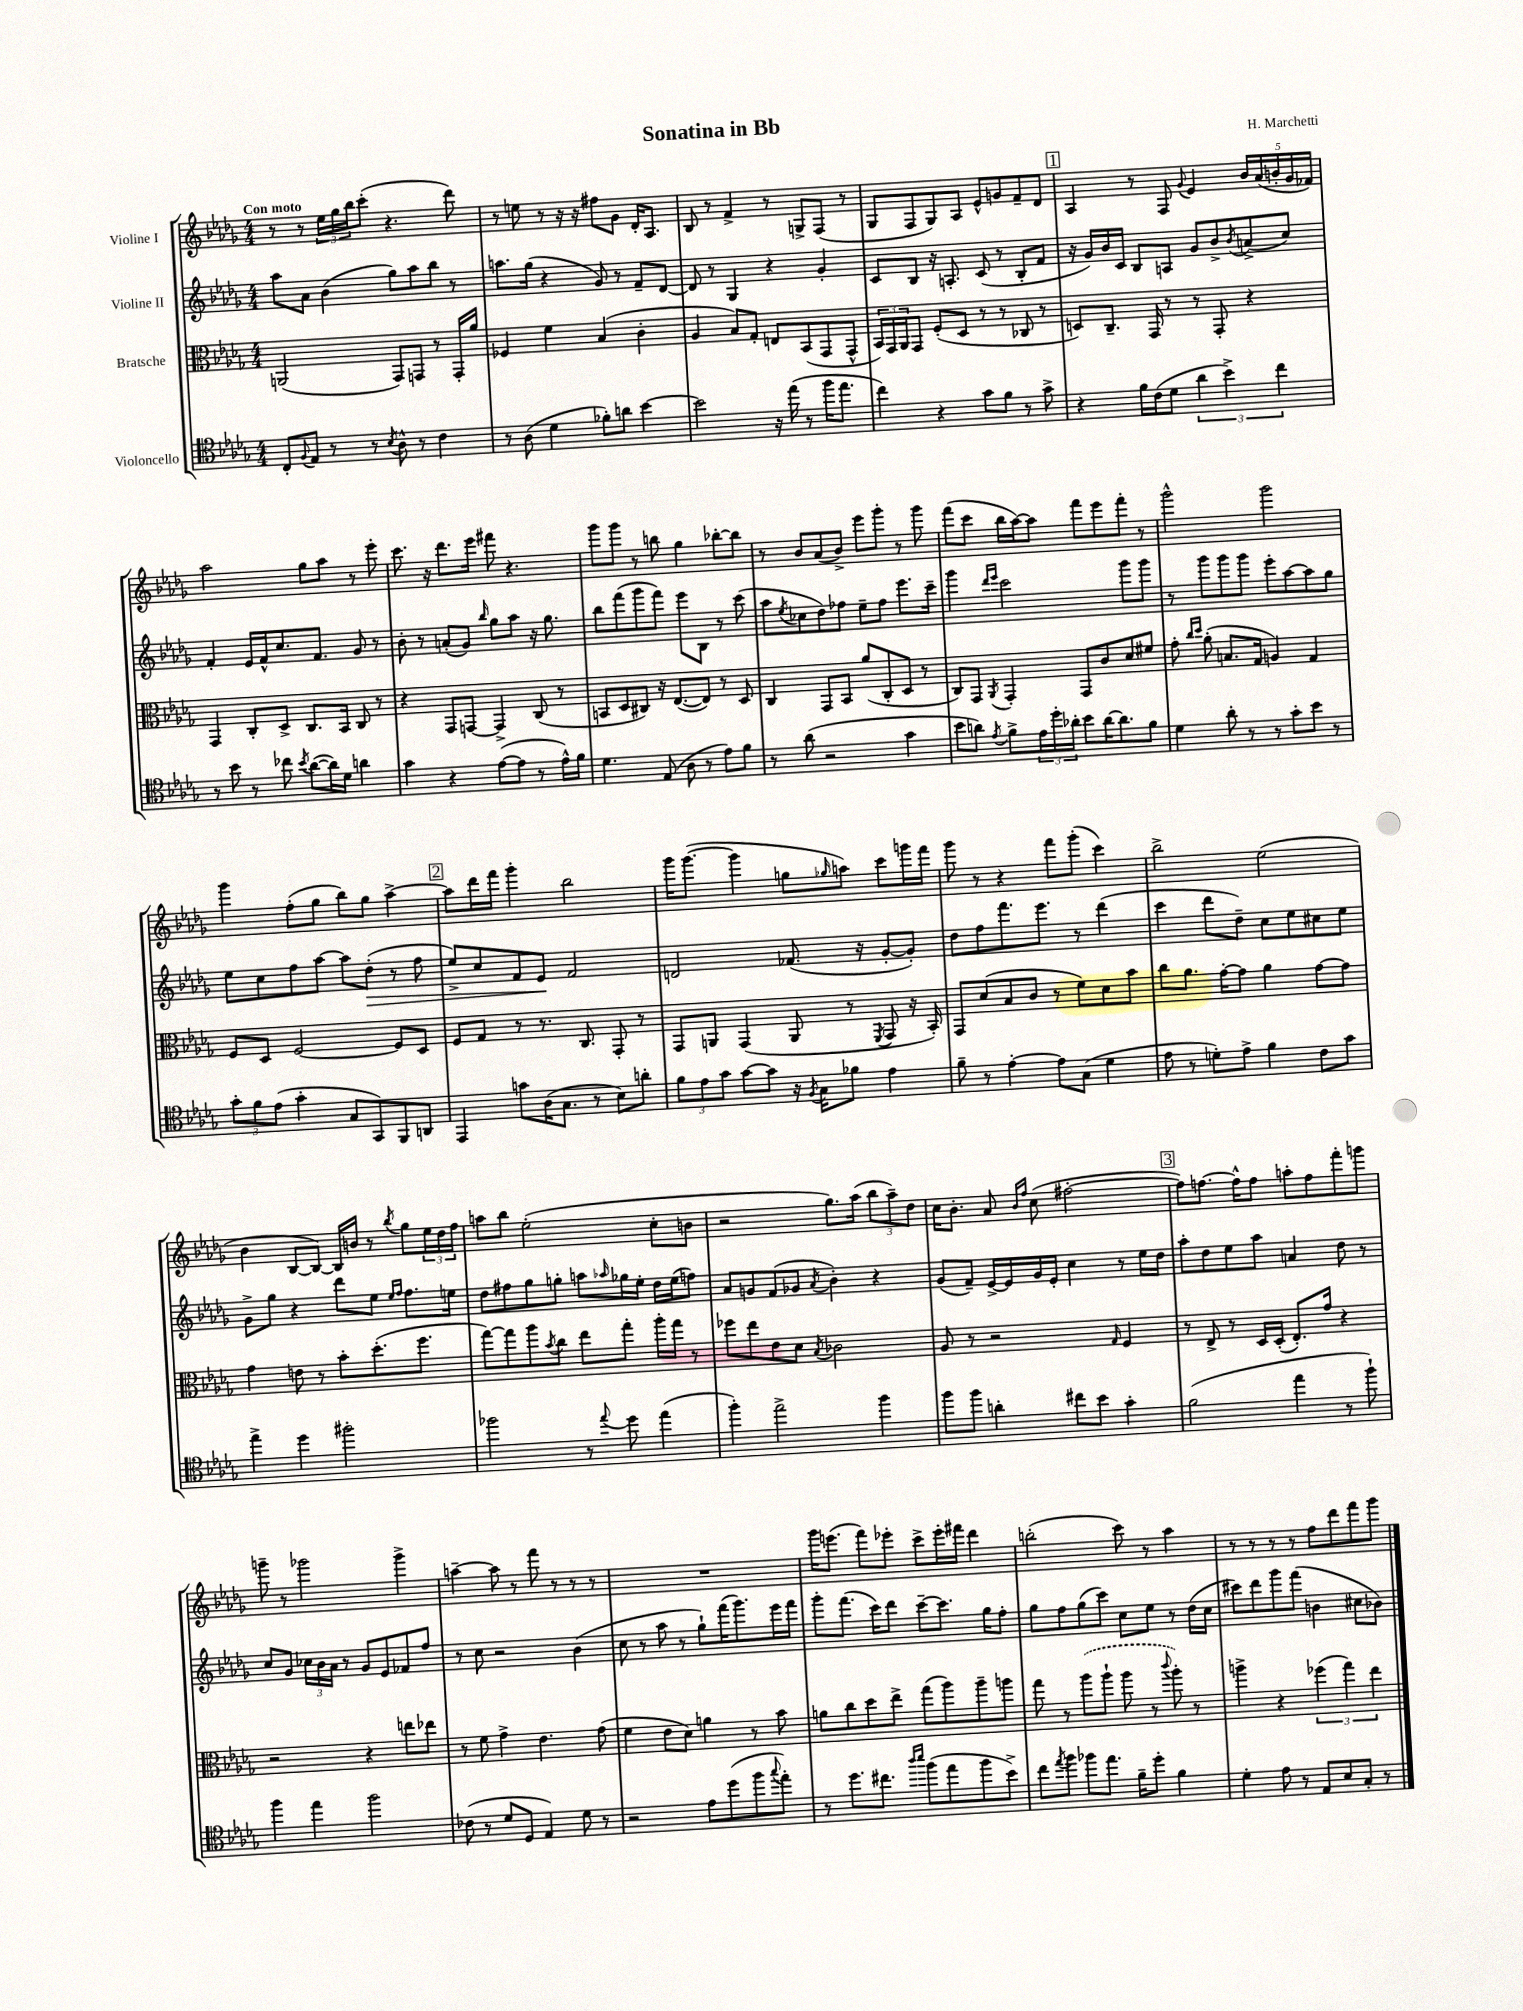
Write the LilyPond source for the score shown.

\header { title = "Sonatina in Bb" composer = "H. Marchetti" }
<<
\new StaffGroup <<
\new Staff = "s0" \with { instrumentName = "Violine I" } {
    \clef treble \key des \major \numericTimeSignature \time 4/4 \tempo "Con moto"
    r8 r8 \tuplet 3/2 { ees''16 ges''16 bes''16 } c'''8-.( r4. des'''8) |
    r8 e''8 r8 r16 r16 fis''8 ges'8 des'16-. aes8. |
    bes8 r8 f'4-> r8 g8-> f8( r8 |
    ges8 f8 ges8) aes8 ees'8-^ g'8 f'8-- des'8 |
    \mark \markup { \box "1" } aes4 r8 f8 \appoggiatura { ges'8 } ees'4 \tuplet 5/4 { bes'16 aes'16( b'16-. ges'16 fes'16) } |
    aes''2 ges''8 aes''8 r8 ees'''8-. |
    c'''8. r16 des'''8. ees'''16 fis'''8 r4. |
    ges'''8 ges'''8 r8 b''8 ges''4 bes''8~-. bes''8 |
    r8 bes'8 aes'8( bes'8->) ees'''8 ges'''8-. r8 ges'''8 |
    f'''8( c'''8 bes''16 aes''16~) aes''8 f'''8 ees'''8 f'''8-. r8 |
    ges'''2-^ ges'''2 |
    ges'''4 f''8-.( ges''8 bes''8) ges''8 aes''4~-> |
    \mark \markup { \box "2" } aes''8 des'''16 f'''16 ges'''4-. bes''2 |
    ges'''16 ges'''8.~( ges'''4 g''8 \grace { ges''16 } a''8) c'''8 g'''16 f'''16 |
    ges'''8 r8 r4 f'''8 ges'''8-.( c'''4) |
    bes''2-> ees''2( |
    bes'4 bes8~ bes8~) bes16 b'16 r8 \acciaccatura { bes''8 } ges''8 \tuplet 3/2 { ees''16 des''16 f''16 } |
    a''8 bes''8 ees''2-.( c''8-. b'8 |
    r2 ges''8.) aes''16( \tuplet 3/2 { bes''8 aes''8--) des''8 } |
    c''16 bes'8.-. aes'8 \grace { bes'16 f''16 } c''8( fis''2~-. |
    \mark \markup { \box "3" } fis''8) f''8.~ f''16-^ f''8 a''8-. f''8 f'''8-. g'''8 |
    g'''8-- r8 ges'''2 ges'''4-> |
    a''4~-- a''8 r8 f'''8 r8 r8 r8 |
    R1 |
    ges'''16 e'''8.( f'''8) ees'''8-. c'''8-> ees'''16-. fis'''16 des'''4 |
    b''2-.( c'''8) r8 aes''4 |
    r8 r8 r8 r8 f''8 des'''8 f'''8 ges'''8 \bar "|." |
}
\new Staff = "s1" \with { instrumentName = "Violine II" } {
    \clef treble \key des \major \numericTimeSignature \time 4/4
    aes''8 aes'8 bes'4( ges''8) aes''8 bes''8 r8 |
    a''8. ges''16( r4 ges'8) r8 f'8-- des'8~ |
    des'8 r8 ges4 r4 ges'4-. |
    c'8 bes8 r16 a8.-. c'8( r8 bes8-. f'8 |
    \mark \markup { \box "1" } r16 ges'16) bes'16 c'16 bes8 a8 ges'8 bes'8-> \acciaccatura { bes'8 } a'8->( c''8) |
    f'4-. ees'16 f'16-^ c''8. f'8. ges'8 r8 |
    bes'8-. r8 a'8-.( ges'8) \grace { bes''16 } ges''8 aes''8 r16 ges''8. |
    bes''8 f'''8( ges'''8 f'''8) ees'''8 bes8 r8 c'''8( |
    aes''8 \acciaccatura { ees''8 } ces''8 des''8) fes''8 ees''8-- fes''8 ees'''8. c'''16-- |
    ges'''4 \grace { des'''16 ees'''16 } c'''2 ges'''8 ges'''8 |
    r8 ges'''8 ges'''8 ges'''8 ees'''8-. aes''8~ aes''8 ges''8 |
    ees''8 c''8 f''8 aes''8~ aes''8 des''8-.\>( r8 f''8 |
    \mark \markup { \box "2" } ees''8->) c''8 f'8 ees'8\! f'2 |
    d'2 fes'8.( r16 ges'8~-. ges'8-.) |
    des''8 f''8 f'''8. ees'''8. r8 des'''4( |
    c'''4 des'''8 des''8--) c''8 ees''8 cis''8 ees''8 |
    ges'8-> ges''8 r4 des'''8 ees''8 \grace { ees''16 f''16 } f''8. e''16 |
    des''8 fis''8 ges''8 g''8-. a''8 \grace { aes''16 } ges''16 ees''16-. des''16 ees''16( f''8) |
    aes'8 g'8 f'8( ges'8 \acciaccatura { aes'8 } bes'4-.) r4 |
    ges'8( f'8--) ees'16~-> ees'16 ges'16 ees'16-. c''4 r8 ees''16 des''16 |
    \mark \markup { \box "3" } aes''8-. des''8 ees''8 aes''8 a'4 des''8 r8 |
    c''8 ges'8 \tuplet 3/2 { ces''16 bes'16 aes'16 } r8 ges'8 ees'8 fes'8 f''8 |
    r8 c''8 r2 bes'4( |
    c''8 r8 aes''8 r8 ges''8-!) f'''16( ges'''8.) ees'''16 f'''16 |
    ges'''8-. f'''8.( c'''16) des'''8 c'''8~-- c'''8. ges''16 f''8-. |
    ges''8 f''8 ges''8( c'''8) c''8 ees''8 r8 des''16( c''16 |
    cis'''8) des'''8 ges'''8 f'''8( b'4 cis''8 bes'8) \bar "|." |
}
\new Staff = "s2" \with { instrumentName = "Bratsche" } {
    \clef alto \key des \major \numericTimeSignature \time 4/4
    a,2( ges,8) g,8 r8 g,16-. aes'16 |
    fes4 f'4 bes4( c'4-. |
    aes4 bes8) ges8-. e8 bes,8( ges,8 ges,8-^ |
    \tuplet 3/2 { bes,16) ges,16 aes,16 } ges,8 f8-.( des8 r8 r8 ces8 r8 |
    \mark \markup { \box "1" } d8) c8.-- ges,16 r8 r8 ges,8-. r4 |
    ges,4 c8-. des8-> c8. bes,16 c8 r8 |
    r4 ges,8 g,8~ g,4-> c8( r8 |
    b,8 des8 cis8) r16 ees8.~( ees8) r8 des8 |
    c4 ges,8 bes,8 aes'8( c8-. des8 r8 |
    c8) ges,8 \acciaccatura { aes,8 } ges,4-. ges,8 c'8 des'8 fis'8 |
    ges'8-. \grace { c''16 des''16 } aes'8-.( b8. ges16 a4) ges4 |
    f8 des8 f2~ f8 des8 |
    \mark \markup { \box "2" } f8 ges8 r8 r8. c8. ges,8-. r8 |
    ges,8 a,8 ges,4( a,8 r8 \acciaccatura { f,8 } ges,8 r16 bes,16-.) |
    ges,8 des'8( bes8 c'8 r8 f'8) des'8 bes'8 |
    c''8 aes'8. ges'16~-. ges'8 aes'4 ges'8~ ges'8 |
    ges'4 e'8 r8 bes'8-. des''8.-.( f''8. |
    ges''8~) ges''8 aes''8 \acciaccatura { bes'8 } c''8 ees''8 ges''8-. aes''16-. ges''16 r8 |
    fes''8 ees''8 ees'8 des'8 \acciaccatura { bes8 } ces'2 |
    aes8 r8 r2 \grace { ges16 } f4 |
    \mark \markup { \box "3" } r8 ees8-> r8 des16 des16-.( ees8.-.) ges'16 r4 |
    r2 r4 e''8 ees''8 |
    r8 f'8 ges'4-> ees'4. ges'8( |
    f'4 ees'8 des'8) a'4 r8 bes'8 |
    a'8 c''8 des''8 ees''8-> ges''8( aes''8) aes''8-- a''8 |
    ges''8 r8 \once \slurDashed aes''8( aes''8-! aes''8 r8 \appoggiatura { c'''8 } aes''8-.) r8 |
    a''4-> r4 \tuplet 3/2 { fes''4( ges''4) ees''4 } \bar "|." |
}
\new Staff = "s3" \with { instrumentName = "Violoncello" } {
    \clef tenor \key des \major \numericTimeSignature \time 4/4
    c8-. \appoggiatura { f8 } ees8 r8 r8 \acciaccatura { bes8 } aes8-^ r8 c'4 |
    r8 aes8( des'4 fes'8-.) a'8 bes'4~ |
    bes'2 r16 ees''16( r8 f''16 ees''8. |
    c''4) r4 ges'8 f'8 r8 ges'8-> |
    \mark \markup { \box "1" } r4 f'16 c'16( des'8 \tuplet 3/2 { aes'4 bes'4->) c''4 } |
    r8 bes'8 r8 ces''8 \acciaccatura { bes'8 } aes'8~( aes'16) des'16 a'4 |
    ges'4 r4 ees'8~( ees'8 r8 ees'16-^) f'16 |
    des'4. ees8( aes8 r8 ees'8) f'8 |
    r8 aes'8( r2 ges'4 |
    bes'8 a'8) \acciaccatura { ees'8 } f'8-> \tuplet 3/2 { ees'16 des''16-. aes'16-. } bes'8 aes'16~ aes'8. f'8 |
    des'4 aes'8-. r8 r8 ges'8-. bes'8 r8 |
    \tuplet 3/2 { ges'8-. f'8 ees'8( } ges'4-. ges8 ges,8) f,8 a,8 |
    \mark \markup { \box "2" } ees,4 g'8 aes16( ges8. r8 bes8) a'8-. |
    \tuplet 3/2 { f'8 ees'8 ges'8 } ges'8~ ges'8 r16 \acciaccatura { f8 } ges16 fes'8 ees'4 |
    f'8-- r8 ees'4~-. ees'8 ges8( des'4 |
    ees'8 r8 d'8-.) ees'8-> f'4 c'8 ges'8 |
    ees''4-> des''4 fis''2-. |
    fes''2 r8 \appoggiatura { ees''8 } des''8 ees''4( |
    f''4-.) ees''2-> f''4 |
    f''8 f''8 a'4-. cis''8 bes'8 ges'4-. |
    \mark \markup { \box "3" } f'2( ees''4 r8 f''8-!) |
    f''4 ees''4 f''2 |
    ces'8( r8 des'8 des8 ees4) des'8 r8 |
    r2 ees'8 des''8( f''8 \appoggiatura { ges''8 } ees''8-.) |
    r8 des''8. cis''8. \grace { aes''16 bes''16 } f''8( ees''8 f''8 bes'8->) |
    c''8 \acciaccatura { ees''8 } f''8 fes''8 ees''8. f'16-- des''8-. f'4 |
    des'4-. ees'8 r8 ees8 bes8 ges8-. r8 \bar "|." |
}
>>
>>
\layout { \context { \Score \remove "Bar_number_engraver" } }
